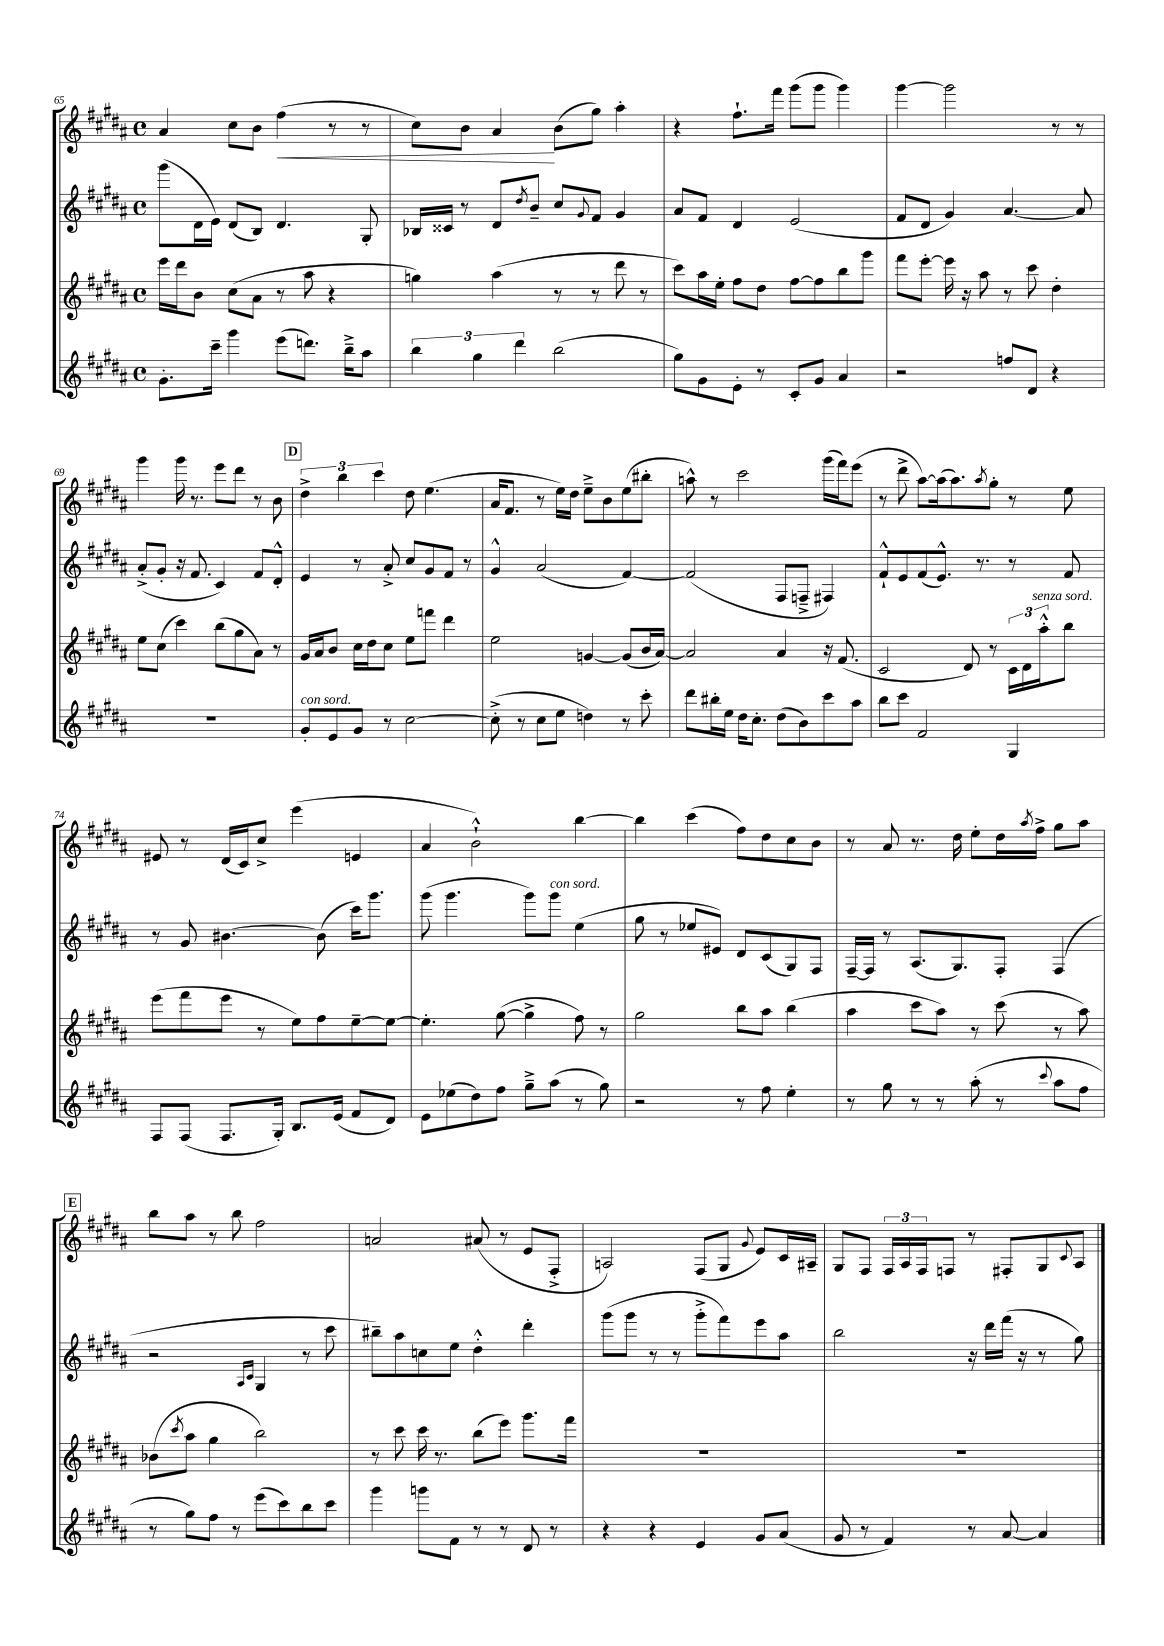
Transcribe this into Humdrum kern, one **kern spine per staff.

**kern	**kern	**kern	**kern	**dynam
*part4	*part3	*part2	*part1	*part1
*staff4	*staff3	*staff2	*staff1	*staff1
*clefG2	*clefG2	*clefG2	*clefG2	*
*k[f#c#g#d#a#]	*k[f#c#g#d#a#]	*k[f#c#g#d#a#]	*k[f#c#g#d#a#]	*
*M4/4	*M4/4	*M4/4	*M4/4	*
*met(c)	*met(c)	*met(c)	*met(c)	*
=65	=65	=65	=65	=65
8.g#'\L	16eee\LL	(8ggg#\L	4a#/	.
.	16ddd#\J	.	.	.
.	8b\J	16d#\L	.	.
16ccc#~\Jk	.	16e\JJ)	.	.
4ggg#\	(8cc#\L	(8d#/L	8cc#\L	.
.	8a#\J	8B/J)	8b\J	.
!	!	!	!	!LO:HP:b
(8eee\L	8r	4.d#/	(4ff#\	<
8.dddn\J)	8aa#\	.	.	.
.	4r	.	8r	.
16bb~^\KL	.	.	.	.
8aa#\J	.	8G#'/	8r	.
=66	=66	=66	=66	=66
6bb\	4ggn\)	16B-X/LL	8cc#\L)	.
.	.	16c##X/JJ	.	.
.	.	8r	8b\J	.
6gg#\	.	.	.	.
.	(4aa#\	8d#/L	4a#/	.
6ddd#\	.	.	.	.
.	.	8qdd#/	.	.
.	.	8b~/J	.	.
(2bb\	8r	8cc#/L	(8b\L	[
.	.	8qqg#/	.	.
.	8r	8f#/J	8gg#\J)	.
.	8ddd#\	4g#/	4aa#'\	.
.	8r	.	.	.
=67	=67	=67	=67	=67
8gg#\L)	8ccc#\L)	8a#/L	4r	.
8g#\	16aa#\L	8f#/J	.	.
.	16ee'\JJ	.	.	.
8e'\J	8ff#\L	4d#/	8.ff#`\L	.
8r	8dd#\J	.	.	.
.	.	.	16fff#\Jk	.
8c#'/L	[8ff#\L	(2e/	(8ggg#\L	.
8g#/J	8ff#\]	.	8ggg#\J	.
4a#/	8bb\	.	4ggg#\)	.
.	8ggg#\J	.	.	.
=68	=68	=68	=68	=68
2r	8fff#\L	8f#/L	[4ggg#\	.
.	[8eee'\J	8d#/J	.	.
.	16eee\]	4g#/)	2ggg#\]	.
.	16r	.	.	.
.	8aa#\	.	.	.
8ffn/L	8r	[4.a#/	.	.
8d#/J	8ccc#\	.	.	.
4r	4dd#'\	.	8r	.
.	.	8a#/]	8r	.
!!LO:LB:g=z
=69	=69	=69	=69	=69
1r	8ee\L	(8a#'^/L	4ggg#\	.
.	(8cc#\J	8g#'/J	.	.
.	4ccc#\)	16r	16ggg#\	.
.	.	8.f#/	8.r	.
.	(8bb\L	4c#/)	8eee\L	.
.	8gg#\	.	8ddd#\J	.
.	8a#\J)	8f#/L	8r	.
.	8r	8d#'^^/J	8b\	.
!!LO:REH:place=s1:t=D
=70	=70	=70	=70	=70
!LO:TX:a:i:t=con sord.	!	!	!	!
8g#'/L	16g#/LL	4e/	6dd#^\	.
.	16a#/J	.	.	.
8e/	8b/J	.	.	.
.	.	.	6bb\	.
8g#/J	16cc#\LL	8r	.	.
.	16dd#\J	.	.	.
.	.	.	6ccc#\	.
8r	8cc#\J	8a#'^/	.	.
[2cc#\	8ee\L	8cc#/L	8dd#\	.
.	8fffn\J	8g#/	(4.ee\	.
.	4ddd#\	8f#/J	.	.
.	.	8r	.	.
=71	=71	=71	=71	=71
(8cc#'^\]	2ee\	4g#^^/	16a#/KL	.
.	.	.	8.f#/J	.
8r	.	.	.	.
8cc#\L	.	(2a#/	8r	.
8ee\J	.	.	16ee\LL)	.
.	.	.	16dd#\JJ	.
4ddn\)	[4gn/	.	8ee~^\L	.
.	.	.	8b\	.
8r	(8g/L]	[4f#/)	(8ee\	.
8ccc#'\	16b/L	.	8bb#X'\J	.
.	[16a#/JJ)	.	.	.
=72	=72	=72	=72	=72
8ddd#\L	2a#/]	(2f#/]	8aan^^\)	.
16bb#X'\L	.	.	8r	.
16ee\JJ	.	.	.	.
16dd#\KL	.	.	2ccc#\	.
8.cc#'\J	.	.	.	.
(8dd#\L	4a#/	8F#/L	.	.
8b\)	.	8Fn~^/J	.	.
8ccc#\	16r	4F#X/)	(16ggg#\LL	.
.	(8.f#/	.	16fff#\J)	.
8aa#\J	.	.	(8eee\J	.
=73	=73	=73	=73	=73
8bb\L	2c#/	8f#`^^/L	8r	.
8ccc#\J	.	8e/	8ddd#^\	.
2f#/	.	(8f#/	[8aa#\L)	.
.	.	8.e^^/J)	(16aa#\k]	.
.	.	.	8.aa#\)	.
.	8d#/)	.	.	.
.	.	8.r	.	.
.	.	.	8qaa#/	.
.	8r	.	8gg#'\J	.
4G#/	24c#\LL	8r	8r	.
.	24d#\	.	.	.
!	!LO:TX:a:i:t=senza sord.	!	!	!
.	24aa#'^^\J	.	.	.
.	8bb\J	8f#/	8ee\	.
!!LO:LB:g=z
=74	=74	=74	=74	=74
8F#/L	(8eee\L	8r	8e#X/	.
(8F#/J	8fff#\	8g#/	8r	.
8.F#/L	8eee\J	[4.b#X\	(16d#/LL	.
.	.	.	16c#/J)	.
.	8r	.	8cc#^/J	.
16G#'/Jk)	.	.	.	.
8.B/L	8ee\L)	.	(4eee\	.
.	8ff#\	(8b#\]	.	.
(16e/Jk	.	.	.	.
8f#/L	[8ee~\	16ccc#\KL)	4en/	.
.	.	8.ggg#\J	.	.
8d#/J)	8ee\J_	.	.	.
=75	=75	=75	=75	=75
8e\L	4.ee'\]	(8ggg#\	4a#/	.
(8ee-X\	.	4.ggg#\	.	.
8dd#\)	.	.	2b`^^\)	.
8ff#\J	([8gg#\	.	.	.
8gg#~^\L	4gg#^\]	8ggg#\L)	.	.
!	!	!LO:TX:a:i:t=con sord.	!	!
(8aa#\J	.	8ggg#\J	.	.
8r	8ff#\)	(4ee\	[4bb\	.
8gg#\)	8r	.	.	.
=76	=76	=76	=76	=76
2r	2gg#\	8gg#\	4bb\]	.
.	.	8r	.	.
.	.	8ee-X/L	(4ccc#\	.
.	.	8e#X/J)	.	.
8r	8bb\L	8d#/L	8ff#\L)	.
8ff#\	8aa#\J	(8c#/	8dd#\	.
4ee'\	(4bb\	8G#/)	8cc#\	.
.	.	8F#/J	8b\J	.
=77	=77	=77	=77	=77
8r	4aa#\	[16F#~/LL	8r	.
.	.	16F#/JJ]	.	.
8gg#\	.	8r	8a#/	.
8r	8ccc#\L	(8.A#/L	8.r	.
8r	8aa#\J)	.	.	.
.	.	8.G#/)	16dd#\	.
(8aa#'\	8r	.	8ee'\L	.
8r	(8ccc#\	8F#'/J	16dd#\L	.
.	.	.	8qaa#/	.
.	.	.	16ff#^\JJ	.
8qqccc#/	.	.	.	.
8aa#\L	8r	(4F#/	8gg#\L	.
8ff#\J	8aa#\)	.	8aa#\J	.
!!LO:LB:g=z
!!LO:REH:place=s1:t=E
=78	=78	=78	=78	=78
8r	(8b-X\L	2r	8bb\L	.
.	8qccc#/	.	.	.
8gg#\L)	8aa#\J	.	8aa#\J	.
8ff#\J	4gg#\	.	8r	.
8r	.	.	8bb\	.
.	.	16qqA#/LL	.	.
.	.	16qqc#/JJ	.	.
(8eee\L	2bb\)	4G#/	2ff#\	.
8ccc#\)	.	.	.	.
8bb\	.	8r	.	.
8ccc#\J	.	8ccc#\	.	.
=79	=79	=79	=79	=79
4ggg#\	8r	8bb#X~\L)	2an/	.
.	8ccc#\	8aa#\	.	.
8gggn\L	16ccc#\	8ccn\	.	.
.	8.r	.	.	.
8f#\J	.	8ee\J	.	.
8r	(8bb\L	4dd#'^^\	(8a#X/	.
8r	8eee\J)	.	8r	.
8d#/	8.ggg#\L	4ddd#'\	8e/L	.
8r	.	.	8F#'^/J	.
.	16fff#\Jk	.	.	.
=80	=80	=80	=80	=80
4r	1r	(8ggg#\L	2An/)	.
.	.	8ggg#\J	.	.
4r	.	8r	.	.
.	.	8r	.	.
4e/	.	8ggg#'^\L	(8F#/L	.
.	.	8fff#\)	8G#/J	.
.	.	.	8qqg#/	.
8g#/L	.	8eee\	8e/L)	.
(8a#/J	.	8aa#\J	16c#/L	.
.	.	.	16A#X~/JJ	.
=81	=81	=81	=81	=81
8g#/	1r	2bb\	8G#/L	.
8r	.	.	8F#/J	.
4f#/)	.	.	24F#/LL	.
.	.	.	24A#/	.
.	.	.	24F#/J	.
.	.	.	8Fn/J	.
8r	.	16r	8r	.
.	.	16ddd#\LL	.	.
[8a#/	.	(16fff#\JJ	8F#X'/L	.
.	.	16r	.	.
4a#/]	.	8r	8G#/	.
.	.	.	8qqc#/	.
.	.	8gg#\)	8A#/J	.
==	==	==	==	==
*-	*-	*-	*-	*-
